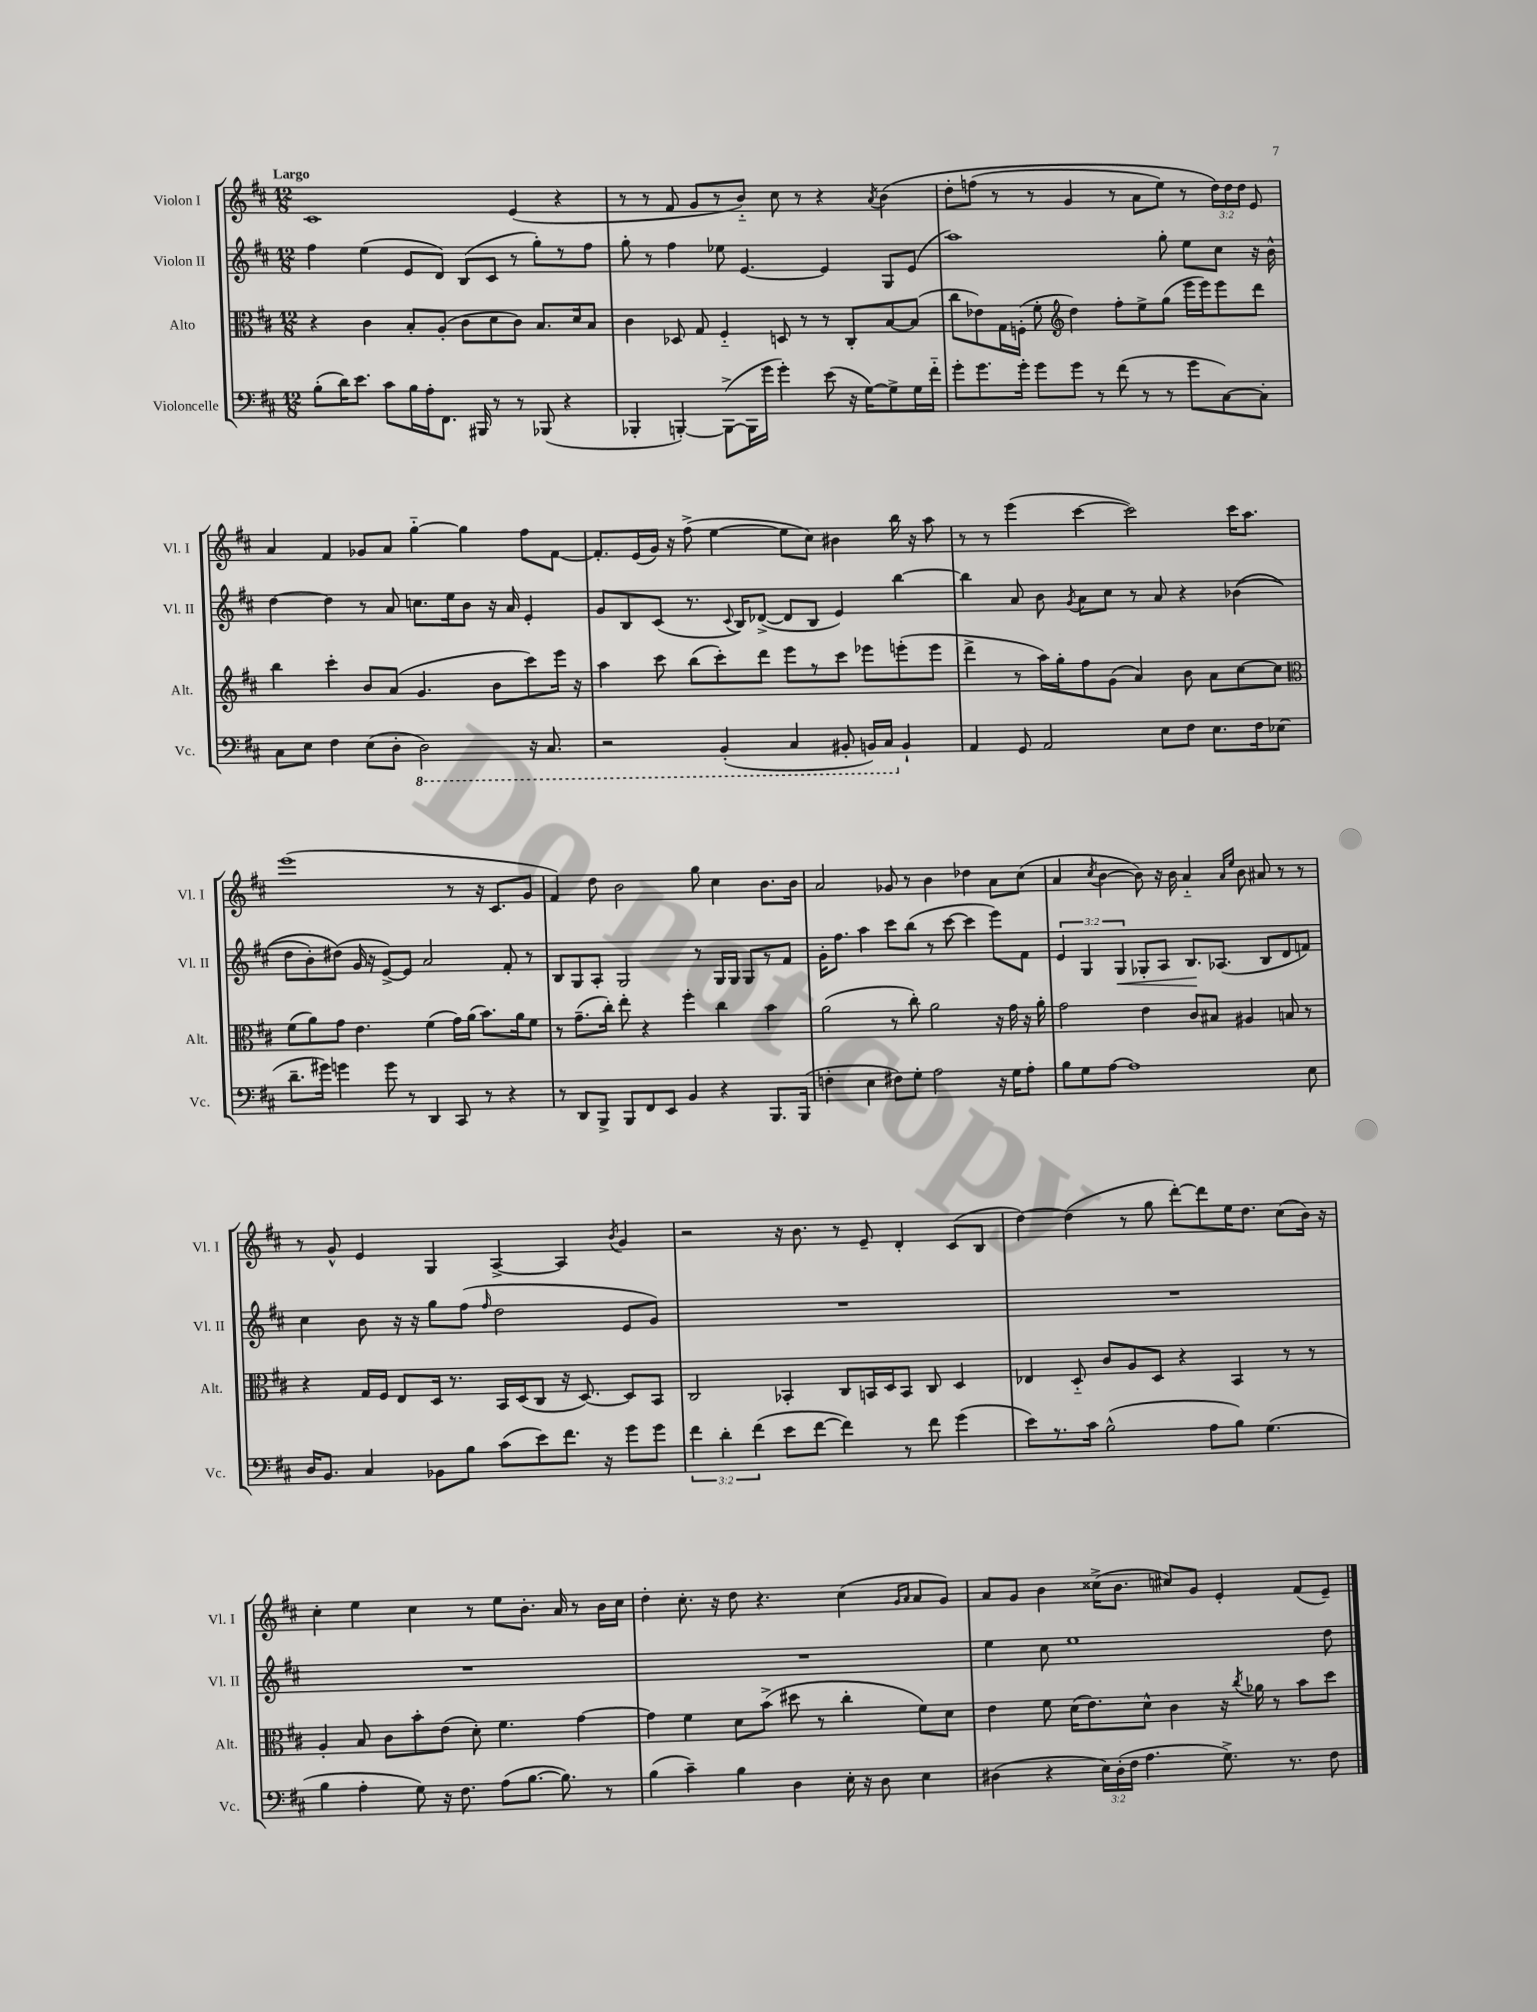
<<
\new StaffGroup <<
\new Staff = "s0" \with { instrumentName = "Violon I" shortInstrumentName = "Vl. I" } {
    \clef treble \key d \major \numericTimeSignature \time 12/8 \override Staff.TupletNumber.text = #tuplet-number::calc-fraction-text \tempo "Largo"
    \autoBeamOff cis'1 e'4( r4 |
    r8 r8 fis'8 g'8[ r8 b'8]-_) cis''8 r8 r4 \acciaccatura { a'8 } b'4\( |
    d''8[-. f''8]( r8 r8 g'4 r8 a'8[ e''8]) r8 \tuplet 3/2 { d''16[\) d''16 d''16] } e'8 |
    a'4 fis'4 ges'8[ a'8] g''4~-_ g''4 fis''8[ fis'8]~ |
    fis'8.[-. e'16( g'16]) r16 fis''8->( e''4~ e''8[ cis''8]) bis'4 b''16 r16 a''8 |
    r8 r8 e'''4( cis'''4~ cis'''2) cis'''16[ a''8.] |
    e'''1( r8 r16 cis'8.[ g'8] |
    fis'4) d''8 b'2 g''8 cis''4 b'8.[ b'16] |
    a'2 ges'8 r8 b'4 des''4 a'8[ cis''8]( |
    a'4 \acciaccatura { cis''8 } b'4~ b'8) r16 b'16 a'4-_ \grace { a'16[ e''16] } b'8 ais'8 r8 r8 |
    r8 g'8-^ e'4 g4 a4~-> a4 \acciaccatura { b'8 } g'4 |
    r2 r16 b'8. r8 e'8-- d'4-. cis'8[( b8] |
    d''4~) d''4( r8 g''8 d'''8[~-.) d'''8 e''16 d''8.] cis''8[( b'16]) r16 |
    cis''4-. e''4 cis''4 r8 e''8[ b'8.]-. a'16 r8 b'16[ cis''16] |
    d''4-. cis''8.-. r16 d''8 r4. cis''4( \grace { g'16[ a'16] } a'8[ g'8]) |
    a'8[ g'8] b'4 cisis''16[->( b'8.] cis''8[) g'8] e'4-. fis'8[( e'8]--) \bar "|." |
}
\new Staff = "s1" \with { instrumentName = "Violon II" shortInstrumentName = "Vl. II" } {
    \clef treble \key d \major \numericTimeSignature \time 12/8 \override Staff.TupletNumber.text = #tuplet-number::calc-fraction-text
    \autoBeamOff fis''4 e''4( e'8[ d'8]) b8[( cis'8] r8 g''8[-.) r8 fis''8] |
    g''8-. r8 fis''4 ees''8 e'4.~ e'4 g8[ e'8]( |
    a''1) g''8-. e''8[ cis''8] r16 b'16-^ |
    d''4~ d''4 r8 a'8 c''8.[ e''16 b'8] r16 a'16 e'4-. |
    g'8[ b8 cis'8]( r8. \appoggiatura { cis'8 } b16[) des'8]~->( des'8[ b8] e'4) b''4~ |
    b''4 a'8 b'8 \acciaccatura { g'8 } a'8[ cis''8] r8 a'8 r4 bes'4(\( |
    d''8[ b'8-.) dis''8](\) g'16 r16 e'8[~->) e'8] a'2 fis'8-. r8 |
    b8[ g8 a8]-. g2 r8 g16[ g16] g8[ r8 fis'8] |
    g'16[-. fis''8.] a''4 cis'''8[ b''8]( r8 cis'''8~ cis'''4 e'''8[) fis'8] |
    \tuplet 3/2 { e'4 g4 g4\< } ges8[-. a8] b8.[\! aes8.]( b8[ d'8 f'8]) |
    cis''4 b'8 r16 r16 g''8[ fis''8]( \grace { fis''16 } d''2 e'8[ g'8]) |
    R1. |
    R1. |
    R1. |
    R1. |
    e''4 cis''8 e''1 d''8 \bar "|." |
}
\new Staff = "s2" \with { instrumentName = "Alto" shortInstrumentName = "Alt." } {
    \clef alto \key d \major \numericTimeSignature \time 12/8
    \autoBeamOff r4 cis'4 b8[-. a8]-.( cis'8[ d'8 cis'8]) b8.[ d'16 b8] |
    cis'4 des8 g8 fis4-_ d8 r8 r8 cis8[-. b8~ b8]( |
    cis''8[ ees'8) g16 f16]-.( fis'8-. \clef treble d''4) fis''8[-. e''8-> g''8]( e'''16[ e'''16) e'''8 d'''8] |
    b''4 cis'''4-. b'8[ a'8]( g'4. b'8[ cis'''8) e'''16] r16 |
    a''4 cis'''8 b''8[( cis'''8-.) d'''8] e'''8[ r8 cis'''8] ees'''8[ e'''8-.( e'''8] |
    d'''4-> r8 a''16[) g''16-. fis''8 g'8]( a'4) b'8 a'8[ cis''8~ cis''8] |
    \clef alto fis'8[( a'8) g'8] e'4. fis'4( g'16[) a'16]( b'8.[) a'16 fis'8] |
    r8 g'8.[--( cis''16]-.) e''8-. r4 fis''4-. cis''4 b'4 |
    a'2( r8 cis''8-.) a'2 r16 g'16 r16 a'16-. |
    g'2 e'4 cis'8[ bis8] ais4 b8 r8 |
    r4 g16[ fis16] e8[ d16] r8. b,16[ d16( cis8] r16 d8.~) d8[ b,8] |
    cis2 bes,4-. cis8[ b,16 d16 b,8] cis8 d4 |
    ees4 d8-_ cis'8[ a8 d8] r4 b,4 r8 r8 |
    a4-. b8 cis'8[ b'8-. e'8]( d'8-.) fis'4. g'4~ |
    g'4 fis'4 d'8[ b'8]->( dis''8 r8 cis''4-. fis'8[) d'8] |
    e'4 fis'8 d'16[( e'8.) d'8]-^ cis'4 r16 \acciaccatura { cis''8 } aes'16 r8 b'8[ d''8] \bar "|." |
}
\new Staff = "s3" \with { instrumentName = "Violoncelle" shortInstrumentName = "Vc." } {
    \clef bass \key d \major \numericTimeSignature \time 12/8 \override Staff.TupletNumber.text = #tuplet-number::calc-fraction-text
    \autoBeamOff b8[-.( d'16) e'8.] cis'8[ b16 a16-. fis,8.] bis,,16 r8 r8 bes,,8( r4 |
    bes,,4-. b,,4~-.) b,,8[~->( b,,16 g'16] g'4-.) e'8( r16 g16[~) g8-> g16 fis'16]-_ |
    g'8[-. g'8. g'16]-. g'8[ g'8] r8 fis'8( r8 r8 g'8[ cis8~) cis8]-. |
    cis8[ e8] fis4 e8[( d8]-. \ottava #-1 d,2) r16 cis,8. |
    r2 b,,4-.( cis,4 bis,,8-. b,,16[) cis,16] \ottava #0 b,4-! |
    a,4 g,8 a,2 e8[ fis8] e8.[ fis16 ees8]( |
    d'8.[-- gis'16]) g'4 g'8 r8 d,4 cis,8 r8 r4 |
    r8 d,8[ b,,8]-> b,,8[ fis,8 e,8] b,4 r4 b,,8.[ b,,16]( |
    f4-. e4 fis8[) g8]-. a2 r16 g16[ a8]-. |
    b8[ g8 a8]~ a1 e8 |
    d16[ b,8.] cis4 bes,8[ b8] cis'8[( e'8) fis'8.] r16 g'8[ g'8] |
    \tuplet 3/2 { fis'4 d'4-. fis'4( } e'8[ fis'8]~ fis'4) r8 fis'8 g'4( |
    e'8[) r8. cis'16] b2-^( a8[ b8]) g4.( |
    b4 a4-. g8) r16 fis8. a8[( b8.]~ b8.) r8 |
    b4( cis'4--) b4 d4 e16-. r16 d8 e4 |
    dis4( r4 \tuplet 3/2 { e16[) dis16-.( fis16] } a4. g8.->) r8. fis8 \bar "|." |
}
>>
>>
\layout { \context { \Score \remove "Bar_number_engraver" } }
